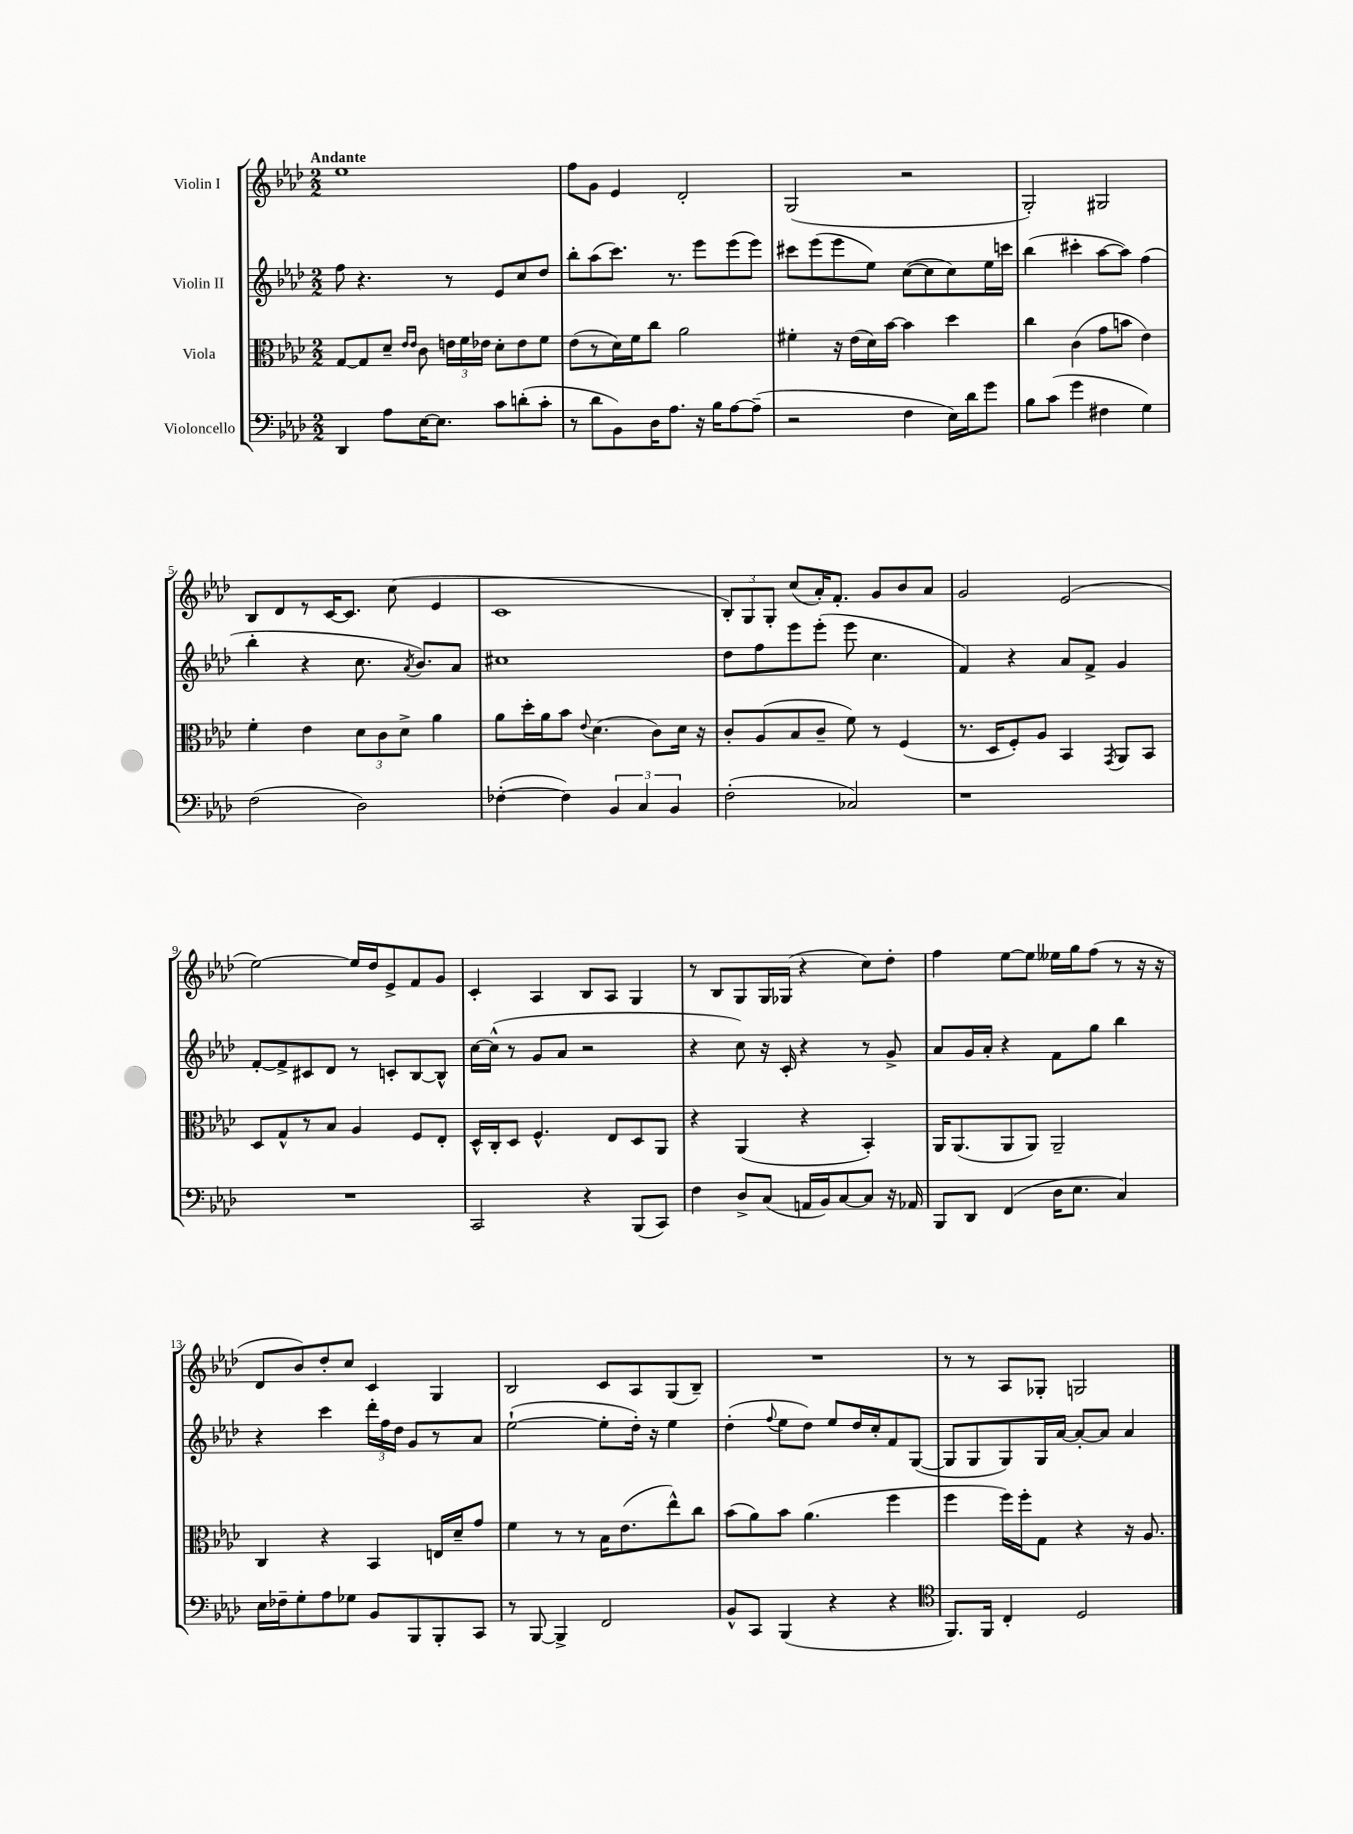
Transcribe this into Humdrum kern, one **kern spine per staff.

**kern	**kern	**kern	**kern
*staff4	*staff3	*staff2	*staff1
*clefF4	*clefC3	*clefG2	*clefG2
*k[b-e-a-d-]	*k[b-e-a-d-]	*k[b-e-a-d-]	*k[b-e-a-d-]
*M2/2	*M2/2	*M2/2	*M2/2
4DD-/	[8G/L	8ff\	1ee-
.	8G/]	4.r	.
8A-\L	8d-~/J	.	.
.	16qqe-/LL	.	.
.	16qqe-/JJ	.	.
[16E-\K	8c\	.	.
8.E-\]J	.	.	.
.	24e\LL	8r	.
.	24f\	.	.
.	24e-\JJ	.	.
8c\L	8d-'\L	8e-/L	.
(8d'\	8e-\	8cc/	.
8c'\J	8f\J	8dd-/J	.
=	=	=	=
8r	(8e-\L	8bb-'\L	8ff\L
8d-\L	8r	(8aa-\	8g\J
8BB-\)	16d-\L)	8.ccc\J)	4e-/
.	16f\J	.	.
16D-\K	8cc\J	.	.
8.A-\J	.	8.r	.
.	2a-\	.	2d-'/
16r	.	8eee-\L	.
16B-\LK	.	.	.
[8A-\	.	(8eee-\	.
(8A-~\]J	.	8eee-\J)	.
=	=	=	=
2r	4f#'\	8ccc#\L	(2G/
.	.	(8eee-\	.
.	16r	8eee-\	.
.	(16e-\LL	.	.
.	16d-\)	8ee-\J)	.
.	[16b-\JJ	.	.
4F\	4b-\]	([8cc\L	2r
.	.	8cc\]	.
16E-\LL)	4dd-\	8cc\)	.
16d-\J	.	.	.
8g\J	.	16ee-\L	.
.	.	16ccc\JJ	.
=	=	=	=
8B-\L	4cc\	(4bb-\	2G'/)
(8c\J	.	.	.
4g\	(4c\	4ccc#'\	.
4F#\	8g\L	[8aa-\L	2G#/
.	8b\J	8aa-\]J)	.
4G\)	4e-\)	(4ff\	.
=	=	=	=
(2F\	4f'\	4bb-'\	8B-/L
.	.	.	8d-/
.	4e-\	4r	8r
.	.	.	[16c/K
.	.	.	8.c/]J
2D-\)	12d-\L	8.cc\	.
.	12c\	.	.
.	.	.	(8cc\
.	12d-^\J	.	.
.	.	8qa-/	.
.	.	8.b-/L)	.
.	4a-\	.	4e-/
.	.	8a-/J	.
=	=	=	=
([4F-'\	8a-\L	1cc#	1c
.	16dd-'\L	.	.
.	16a-\J	.	.
4F-\])	8b-\J	.	.
.	8qqe-/	.	.
.	(4.d-\	.	.
6BB-/	.	.	.
6C/	.	.	.
.	8c\L)	.	.
6BB-/	.	.	.
.	16d-\Jk	.	.
.	16r	.	.
=	=	=	=
(2F'\	8c'/L	8dd-\L	12B-'/L)
.	.	.	12G/
.	(8A-/	8ff\	.
.	.	.	12G'/J
.	8B-/	8eee-\	(8cc/L
.	8c~/J	(8eee-'\J	16a-'/K)
.	.	.	8.f'/J
2C-/)	8f\)	8eee-\	.
.	8r	4.cc\	8g/L
.	(4F/	.	8b-/
.	.	.	8a-/J
=	=	=	=
1r	8.r	4f/)	2g/
.	16D-/LK	.	.
.	8F'/)	4r	.
.	8A-/J	.	.
.	4BB-/	8a-/L	(2e-/
.	.	8f^/J	.
.	8qGG/	.	.
.	8AA-/L	4g/	.
.	8BB-/J	.	.
=	=	=	=
1r	8D-/L	[8f'/L	[2ee-\)
.	8G^^/	8f^/]	.
.	8r	8c#/	.
.	8B-/J	8d-/J	.
.	4A-/	8r	16ee-/]LL
.	.	.	16dd-/J
.	.	8c'/L	8e-^/
.	8F/L	[8B-/	8f/
.	8E-'/J	8B-^^/]J	8g/J
=	=	=	=
2CC/	16D-^^/LL	[16cc\LL	4c'/
.	16C'/J	(16cc^^\]JJ	.
.	8D-/J	8r	.
.	4.F^^/	8g/L	4A-/
.	.	8a-/J	.
4r	.	2r	8B-/L
.	8E-/L	.	8A-/J
(8BBB-/L	8D-/	.	4G/
8CC/J)	8AA-/J	.	.
=	=	=	=
4F\	4r	4r	8r
.	.	.	8B-/L
8D-^/L	(4AA-/	8cc\)	8G/
(8C/J	.	16r	16G/L
.	.	16c'/	(16G-/JJ
16AA/LL	4r	4r	4r
16BB-/J)	.	.	.
[8C/	.	.	.
8C/]J	4BB-'/)	8r	8cc\L)
16r	.	8g^/	8dd-'\J
16AA-/	.	.	.
=	=	=	=
8BBB-/L	16AA-/LK	8a-/L	4ff\
.	(8.AA-/	.	.
8DD-/J	.	16g/L	.
.	.	16a-'/JJ	.
(4FF/	8AA-/	4r	[8ee-\L
.	8AA-/J)	.	8ee-\]J
16D-\LK	2AA-~/	8f\L	16ee--\LL
8.E-\J	.	.	16gg\J
.	.	8gg\J	(8ff\J
4C/)	.	4bb-\	8r
.	.	.	16r
.	.	.	16r
=	=	=	=
16E-\LL	4C/	4r	8d-/L
16F-~\J	.	.	.
8G'\	.	.	8b-/)
8A-\	4r	4ccc\	8dd-'/
8G-\J	.	.	8cc/J
8BB-/L	4BB-/	24ddd-'\LL	4c/
.	.	24ff\	.
.	.	24dd-\JJ	.
8BBB-/	.	8g/L	.
8BBB-'/	16E/LL	8r	4G/
.	16d-~/J	.	.
8CC/J	8g/J	8a-/J	.
=	=	=	=
8r	4f\	([2ee-`\	2B-/
[8BBB-/	.	.	.
4BBB-^/]	8r	.	.
.	8r	.	.
2FF/	16B-\LK	8ee-'\]L	8c/L
.	(8.e-\	.	.
.	.	16dd-'\Jk)	8A-/
.	.	16r	.
.	8ee-^^\)	4ee-\	(8G/
.	8cc\J	.	8B-~/J)
=	=	=	=
8BB-^^/L	(8b-\L	(4dd-'\	1r
8CC/J	8a-\)	.	.
.	.	8qqff/	.
(4BBB-/	8b-\J	8ee-\L	.
.	(4.a-\	8dd-\J)	.
4r	.	8ee-/L	.
.	.	16dd-/L	.
.	.	16cc'/J	.
4r	4ff\	8f/	.
.	.	([8G/J	.
=	=	=	=
*clefC4	*	*	*
8.FF/L)	4ff\	8G/]L	8r
.	.	8G/	8r
16FF/Jk	.	.	.
4C'/	16ff\LL)	8G/)	8A-/L
.	16ff'\J	.	.
.	8G\J	16G/L	8G-'/J
.	.	[16a-/JJ	.
2D-/	4r	8a-'/_L	2G/
.	.	8a-/]J	.
.	16r	4a-/	.
.	8.A-/	.	.
==	==	==	==
*-	*-	*-	*-
